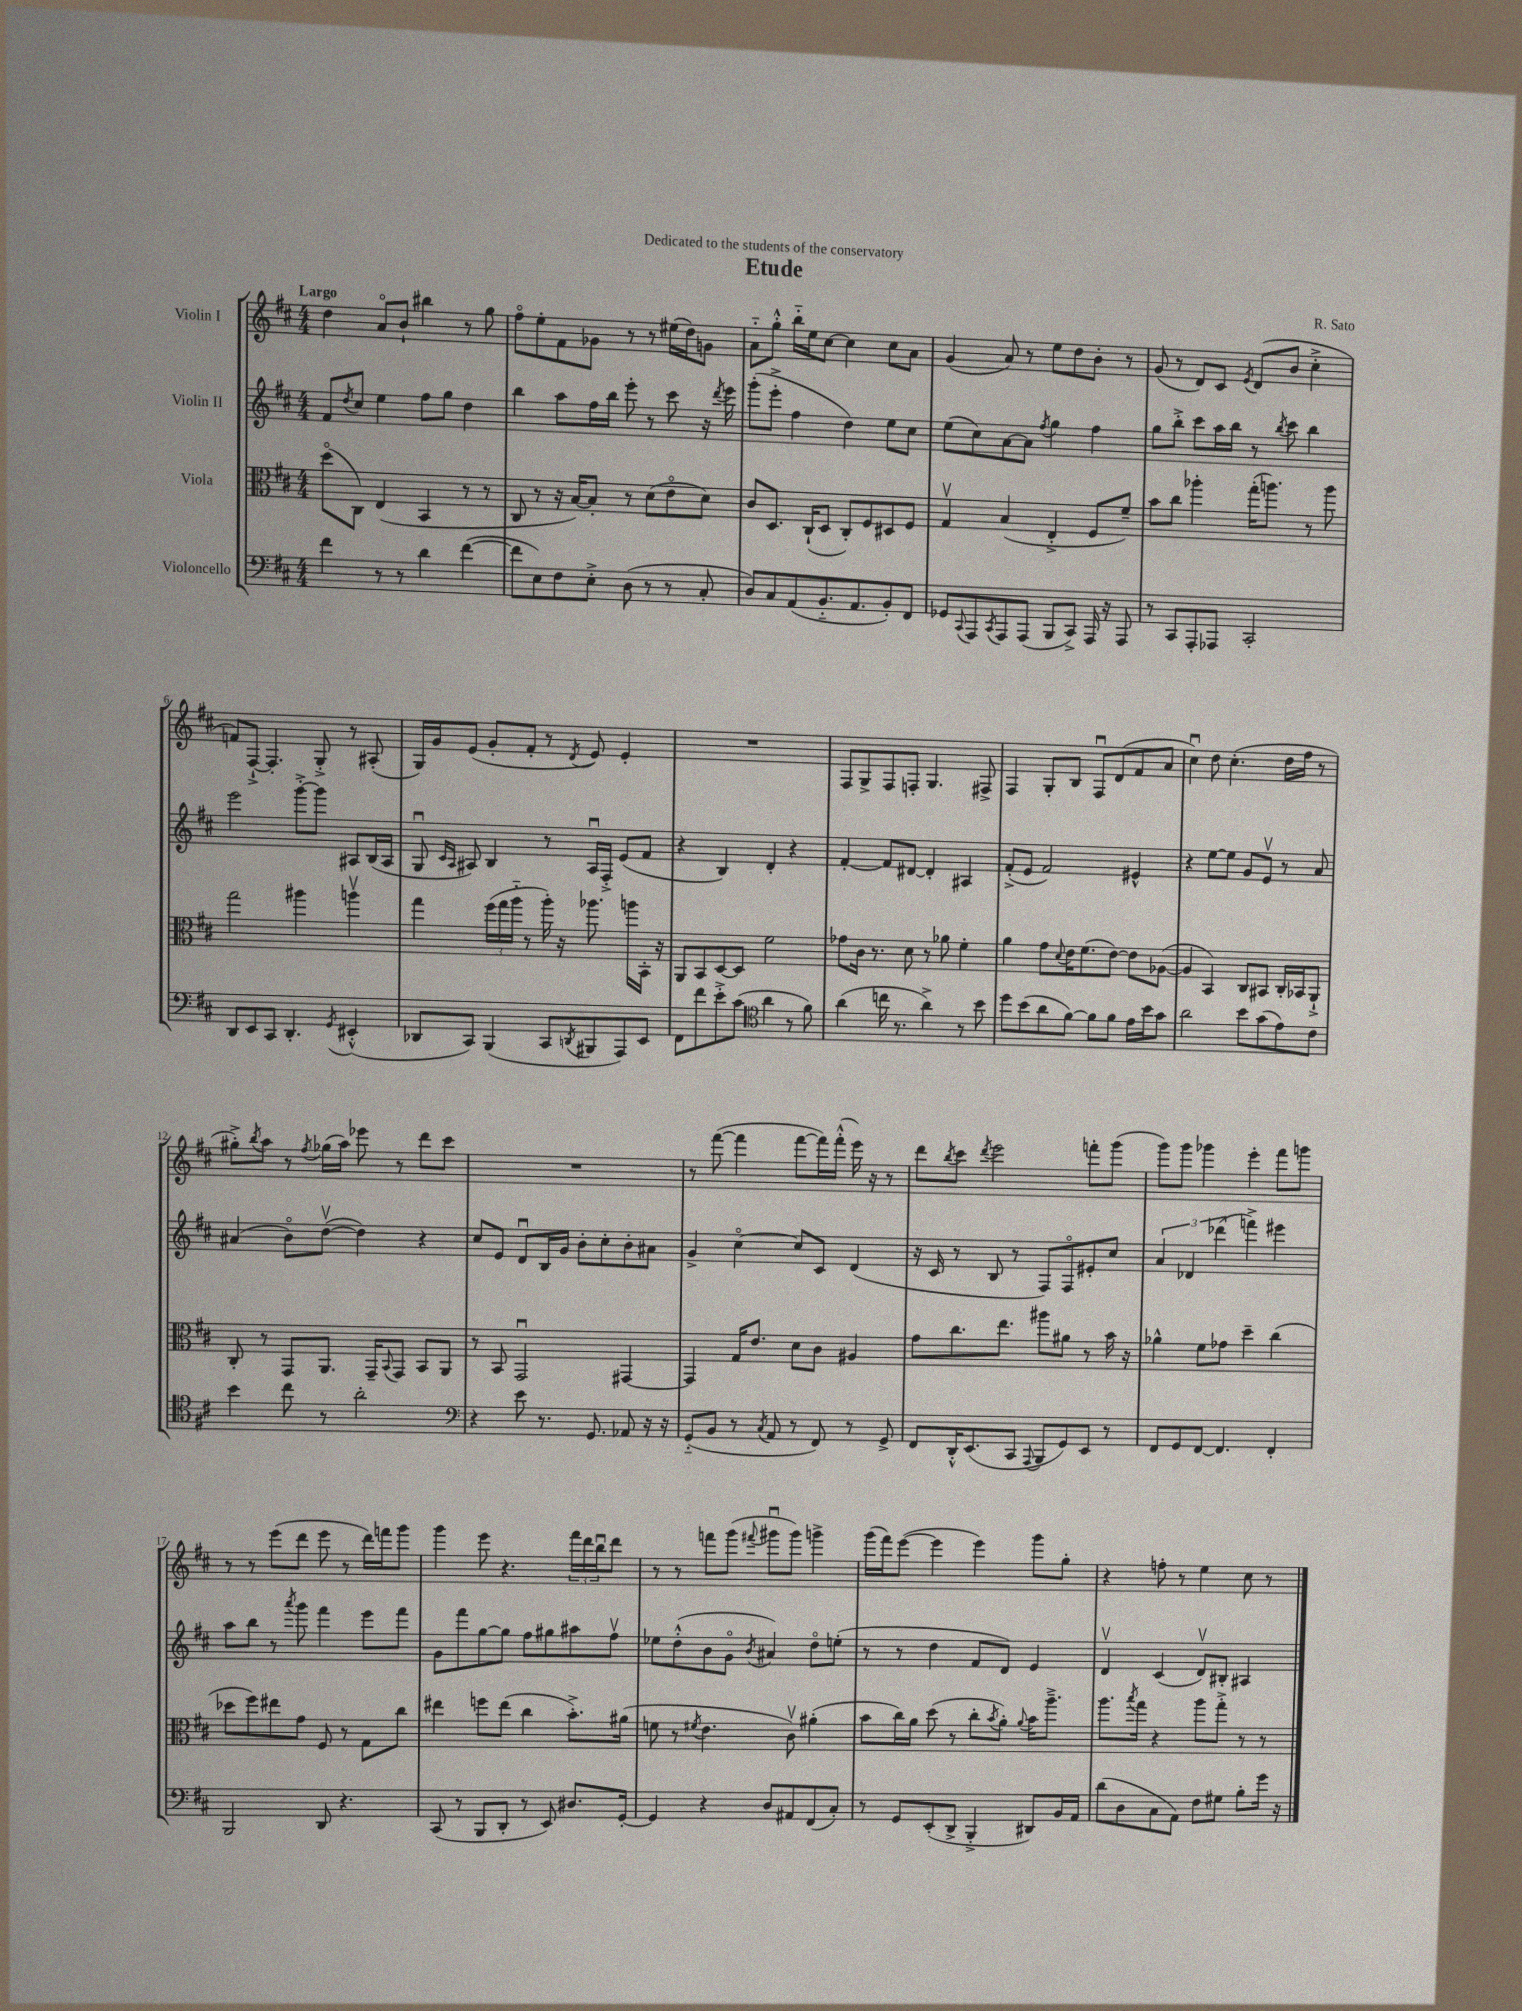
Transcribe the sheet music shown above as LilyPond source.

\header { title = "Etude" composer = "R. Sato" dedication = "Dedicated to the students of the conservatory" }
<<
\new StaffGroup <<
\new Staff = "s0" \with { instrumentName = "Violin I" } {
    \clef treble \key d \major \numericTimeSignature \time 4/4 \tempo "Largo"
    d''4 a'8\flageolet b'8-! bis''4 r8 g''8 |
    fis''8\flageolet e''8-. fis'8 ges'8 r8 r8 eis''16( d''16) g'8 |
    a'8-_ g''8-.-^ b''16-_ e''16 cis''8~ cis''4 cis''8 a'8 |
    g'4( a'8) r8 e''8 d''8 b'8-. r8 |
    g'8( r8 d'8) cis'8 \acciaccatura { e'8 } d'8( b'8 cis''4-.-> |
    f'8) fis8~-!-> fis4.-. g8-.-> r8 ais8-.( |
    g16) g'16 e'8( g'8-. fis'8-. r8 \acciaccatura { d'8 } e'8) e'4-. |
    R1 |
    fis8 g8-> fis8 f8-. g4. fis8-> |
    fis4 g8-. b8 fis8\downbow d'8( fis'8 a'8 |
    cis''4\downbow) d''8 cis''4.-.( d''16 fis''16 r8 |
    gis''8-.->) \acciaccatura { b''8 } a''8 r8 \acciaccatura { fis''8 } ges''16( a''16) ees'''8 r8 d'''8 cis'''8 |
    R1 |
    r8 fis'''8~( fis'''4 fis'''8~ fis'''16) fis'''16-.-^( e'''16) r16 r8 |
    d'''8 \acciaccatura { b''8 } cis'''8 \acciaccatura { d'''8 } e'''2 f'''8-. g'''8( |
    g'''8) g'''8 ges'''4 e'''4-. fis'''8 g'''8 |
    r8 r8 e'''8( d'''8 e'''8 r8 d'''16) f'''16 g'''8 |
    g'''4 e'''8 r4. \tuplet 3/2 { fis'''16 d'''16 b''16\downbow } d'''8 |
    r8 r8 f'''8 g'''8( \appoggiatura { fis'''8 } gis'''8\downbow gis'''8) g'''4-> |
    g'''16( fis'''16) e'''8~( e'''4 e'''4) g'''8 g''8-. |
    r4 f''8-. r8 e''4 cis''8 r8 \bar "|." |
}
\new Staff = "s1" \with { instrumentName = "Violin II" } {
    \clef treble \key d \major \numericTimeSignature \time 4/4
    fis'8 \acciaccatura { d''8 } cis''8 e''4 fis''8 g''8 d''4 |
    b''4 a''8 fis''16 b''16 e'''8-. r8 cis'''8 r16 \acciaccatura { d'''8 } e'''16 |
    g'''8-.( e'''8-.-> fis''4 d''4) e''8 cis''8 |
    e''8( cis''8) a'8~ a'8 \acciaccatura { fis''8 } g''4 fis''4 |
    g''8 b''8-.-> cis'''8 a''16 b''16 r8 \acciaccatura { b''8 } cis'''8 b''4 |
    e'''2 g'''8~-.-> g'''8 ais8 b16( ais16 |
    g8\downbow \grace { cis'16 a16 } ais8) b4 r8 ais16\downbow fis16-.-> e'8( fis'8 |
    r4 b4) d'4-. r4 |
    fis'4~-. fis'8 dis'8~ dis'4-. ais4 |
    fis'8-.->( e'8 fis'2) eis'4-^ |
    r4 e''8~ e''8 g'8 e'8\upbow r8 a'8 |
    ais'4( b'8\flageolet) d''8~\upbow( d''4) r4 |
    cis''8 e'8 d'8\downbow b16 g'16 b'8-. cis''8-. b'8-. ais'8 |
    g'4-> cis''4~\flageolet cis''8 cis'8 d'4( |
    r16 cis'16 r8 b8 r8 fis8) fis8\flageolet eis'8-. cis''8 |
    \tuplet 3/2 { a'4 des'4 des'''4( } f'''4->) eis'''4 |
    a''8 b''8 r8 \acciaccatura { a'''8 } g'''8 fis'''4 e'''8 fis'''8 |
    g'8 fis'''8 g''8~ g''8 fis''8 gis''8 ais''8 fis''8\upbow |
    ees''8 d''8-.-^( b'8 g'8\flageolet \acciaccatura { b'8 } ais'4) d''8\flageolet e''8-.( |
    r8 r8 d''4 fis'8 d'8) e'4 |
    d'4\upbow cis'4( d'8\upbow) bis8-. ais4 \bar "|." |
}
\new Staff = "s2" \with { instrumentName = "Viola" } {
    \clef alto \key d \major \numericTimeSignature \time 4/4
    d''8\flageolet( cis8) e4( b,4 r8 r8 |
    cis8 r8 r16 b16~) b8-. r8 d'8( e'8\flageolet d'8) |
    cis'8 d8. cis16-!( d8 cis8-.) fis8 dis8 fis8 |
    g4\upbow b4( e4-.-> fis8 fis'8--) |
    b'8 cis''8 aes''4-. g''16-.( a''8.) r8 a''8 |
    g''2 ais''4 a''4\upbow |
    g''4 \tuplet 3/2 { fis''16( g''16 a''16-_ } r8 a''16-.) r16 aes''8. a''16 b,16-. r16 |
    a,8 b,8 d8~ d8 fis'2 |
    ges'8 cis'16 r8. d'8 r8 aes'8 fis'4-. |
    a'4 g'8 \appoggiatura { d'8 } e'16 fis'8.( e'8~) e'8 aes8~( |
    aes4 b,4) cis8 bis,8 cis16-. bes,16 a,8-!-> |
    cis8-. r8 g,8 a,8. g,16-- \appoggiatura { b,8 } g,8 b,8 a,8 |
    r8 b,8 g,2\downbow gis,4~ |
    gis,4 g16 e'8. d'8 cis'8 ais4 |
    g'8 cis''8. e''8. ais''8 ais'8 r8 b'16 r16 |
    aes'4-^ fis'8 ges'8 d''4-- cis''4( |
    des''8 fis''8) eis''8 g'8 fis8 r8 g8 cis''8 |
    eis''4 f''8 eis''8( cis''4 b'8.-.->) ais'16( |
    f'8 r8 \acciaccatura { fis'8 } e'4. cis'8\upbow) ais'4-.( |
    b'8 cis''16) a'16 d''8( r8 cis''8-. \acciaccatura { b'8 } a'8-.) \appoggiatura { a'8 } b'16 a''8.---> |
    a''8. \acciaccatura { b''8 } g''16 r4 a''8 g''8-.-> r8 r8 \bar "|." |
}
\new Staff = "s3" \with { instrumentName = "Violoncello" } {
    \clef bass \key d \major \numericTimeSignature \time 4/4
    fis'4 r8 r8 d'4 fis'4~( |
    fis'8 e8) fis8 e8-.-> d8( r8 r8 cis8-. |
    d8) cis8 a,8( b,8.-_ a,8. b,8-.) fis,8 |
    ges,8 \appoggiatura { cis,8 } a,,8 \acciaccatura { cis,8 } a,,8 a,,8( b,,8 cis,8->) a,,16 r16 a,,8 |
    r8 cis,8 a,,8-. aes,,8 cis,2-. |
    d,8 e,8 cis,8 d,4.-. \acciaccatura { g,8 } eis,4-.-^( |
    des,8 cis,8) b,,4( cis,8 \acciaccatura { d,8 } bis,,8 a,,8) e,8 |
    fis,8 fis'8 e'8-.-> cis'8( \clef tenor a'4 r8 fis'8) |
    a'4( c''16 r8. a'4->) r8 b'8 |
    d''8 b'8( a'8 fis'8~) fis'8 fis'8 e'16 b'16 g'8 |
    a'2 b'8 g'8( e'8) cis'8 |
    b'4 cis''8 r8 a'2-. |
    \clef bass r4 e'8 r8. g,8. aes,8 r16 r16 |
    g,8-_( b,8 r8 \acciaccatura { cis8 } a,8 r8 fis,8) r8 g,8-> |
    fis,8 d,16-.-^ e,8.( cis,8 \appoggiatura { a,,8 } b,,8 g,8) e,8 r8 |
    fis,8 g,8 fis,8~ fis,4. fis,4-. |
    b,,2 d,8 r4. |
    cis,8( r8 b,,8 d,8-. r8 e,8) dis8. g,16~-. |
    g,4 r4 d8 ais,8 fis,8( cis8-.) |
    r8 g,8 e,8-.( d,8-> b,,4-.-> dis,8) b,16 a,16 |
    d'8( d8 cis8 a,8) fis8 gis8 b8-. g'16 r16 \bar "|." |
}
>>
>>
